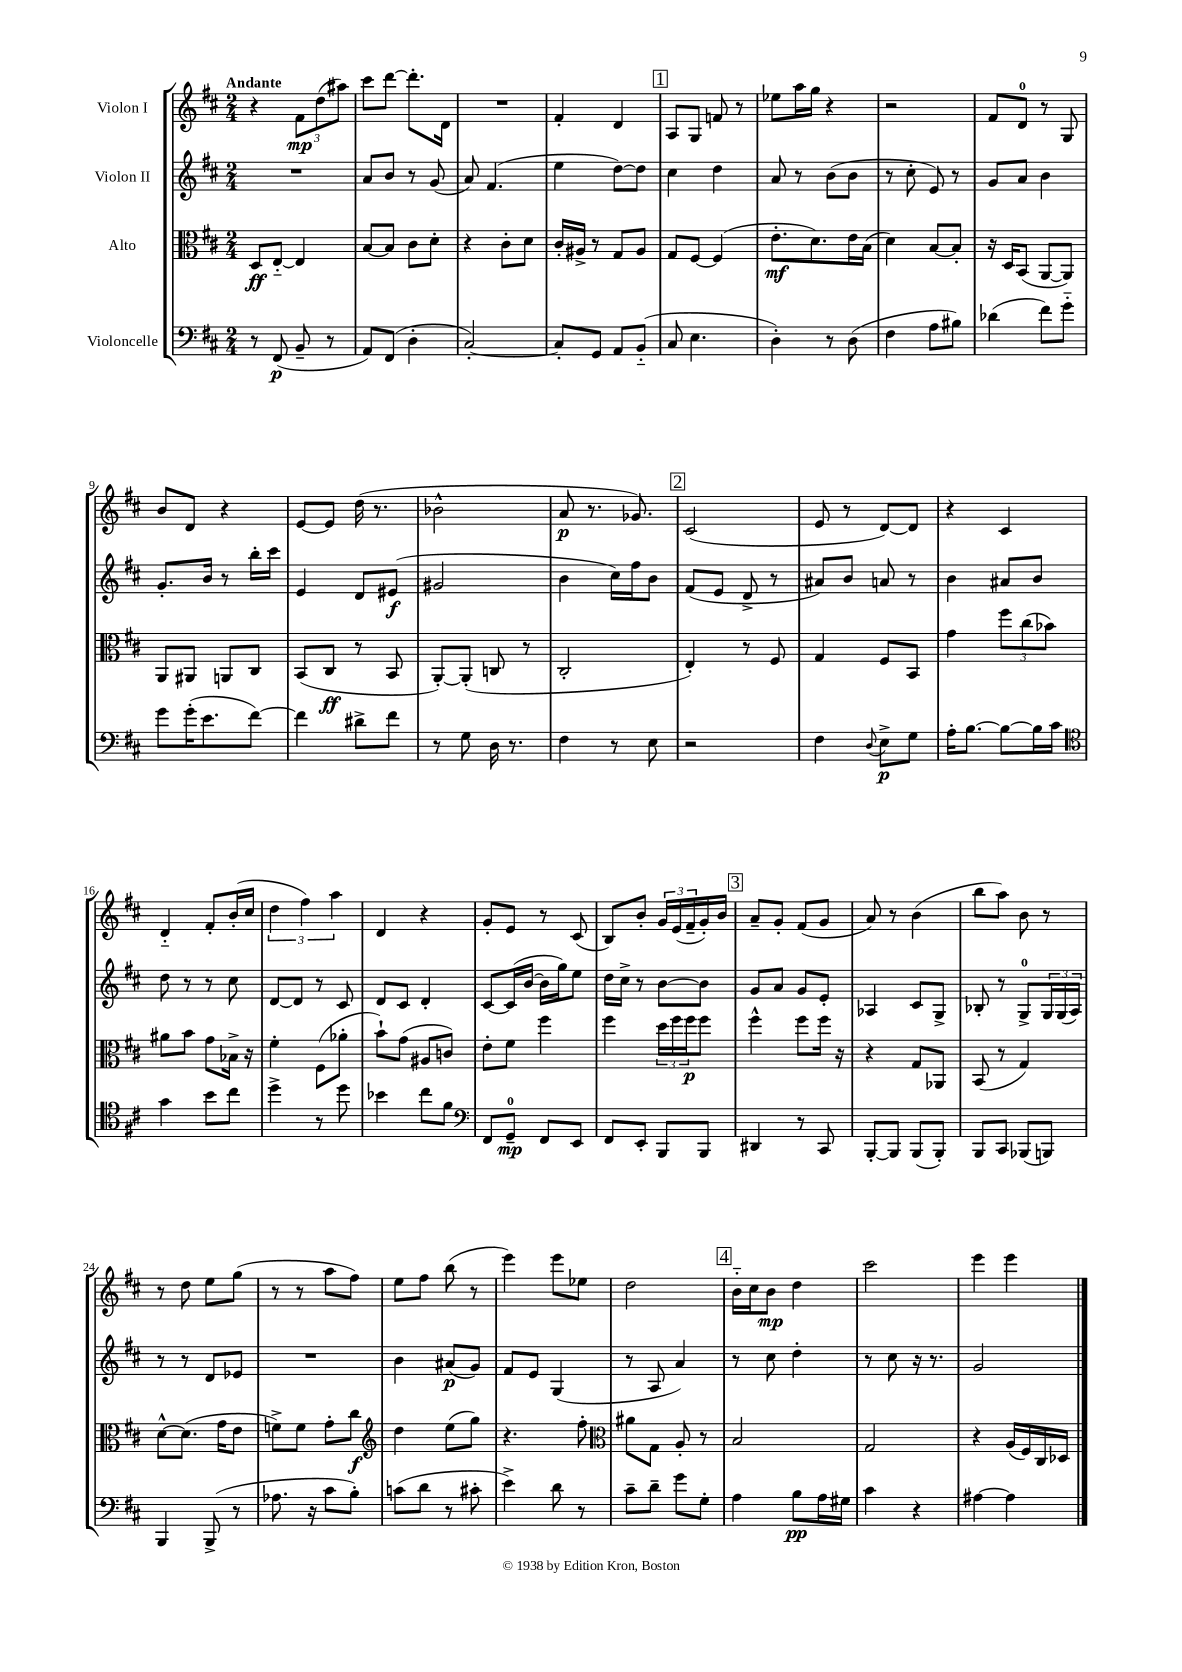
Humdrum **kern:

**kern	**kern	**kern	**kern
*staff4	*staff3	*staff2	*staff1
*clefF4	*clefC3	*clefG2	*clefG2
*k[f#c#]	*k[f#c#]	*k[f#c#]	*k[f#c#]
*M2/4	*M2/4	*M2/4	*M2/4
8r	8D	2r	4r
(8FF#	[8E'~	.	.
8BB~	4E]	.	12f#
.	.	.	(12dd
8r	.	.	.
.	.	.	12aa#)
=	=	=	=
8AA)	[8B	8a	8ccc#
(8FF#	8B]	8b	[8ddd
4D'	8c#	8r	8.ddd']
.	8d'	(8g	.
.	.	.	16d
=	=	=	=
[2C#')	4r	8a)	2r
.	.	(4.f#	.
.	8c#'	.	.
.	8d	.	.
=	=	=	=
8C#']	16c#'	4ee	4f#'
.	16A#^	.	.
8GG	8r	.	.
8AA	8G	[8dd)	4d
(8BB'~	8A#	8dd]	.
=	=	=	=
8C#	8G	4cc#	8A
4.E	[8F#	.	8G
.	(4F#]	4dd	8f
.	.	.	8r
=	=	=	=
4D')	8.e'	8a	8ee-
.	.	8r	16aa
.	8.d)	.	16gg
8r	.	(8b	4r
(8D	16e	8b	.
.	(16B	.	.
=	=	=	=
4F#	4d)	8r	2r
.	.	8cc#'	.
8A	[8B	8e)	.
8B#)	8B']	8r	.
=	=	=	=
(4d-	16r	8g	8f#
.	16D	.	.
.	(8BB	8a	8d
8f#)	[8AA	4b	8r
8g'~	8AA])	.	8G
=	=	=	=
8g	8AA	8.g'	8b
(16g'	8AA#	.	8d
8.e	.	16b	.
.	8AA	8r	4r
[8f#)	8C#	16bb'	.
.	.	16ccc#	.
=	=	=	=
4f#]	(8BB	4e	[8e
.	8C#	.	8e]
8d#^	8r	8d	(16dd
.	.	.	8.r
8f#	8BB	(8e#	.
=	=	=	=
8r	[8AA')	2g#	2b-^^
8G	(8AA']	.	.
16D	8C	.	.
8.r	.	.	.
.	8r	.	.
=	=	=	=
4F#	2C#'	4b	8a
.	.	.	8.r
8r	.	16cc#)	.
.	.	16ff#	8.g-)
8E	.	8b	.
=	=	=	=
2r	4E')	(8f#	(2c#
.	.	8e	.
.	8r	8d^	.
.	8F#	8r	.
=	=	=	=
4F#	4G	8a#)	8e
.	.	8b	8r
8qqD	.	.	.
8E^	8F#	8a	[8d)
8G	8BB	8r	8d]
=	=	=	=
16A'	4g	4b	4r
[8.B	.	.	.
8B_	12ff#	8a#	4c#
.	(12cc#	.	.
16B]	.	8b	.
.	12b-)	.	.
16c#	.	.	.
=	=	=	=
*clefC4	*	*	*
4g	8a#	8dd	4d'~
.	8b	8r	.
8b	8g	8r	8f#'
8cc#	16B-^	8cc#	(16b'
.	16r	.	16cc#
=	=	=	=
4dd^	4f#'	[8d	6dd
.	.	8d]	.
.	.	.	6ff#)
8r	(8F#	8r	.
.	.	.	6aa
8dd	8a-'	8c#	.
=	=	=	=
4b-	8b`)	8d	4d
.	(8g	8c#	.
8cc#	8A#	4d'	4r
8f#	8c)	.	.
=	=	=	=
*clefF4	*	*	*
8FF#	8e'	[8c#	8g'
8GG~	8f#	(16c#]	8e
.	.	[16b	.
8FF#	4ff#	16b]	8r
.	.	16gg)	.
8EE	.	8ee	(8c#
=	=	=	=
8FF#	4ff#	16dd	8B)
.	.	16cc#^	.
8EE'	.	8r	8b'
8BBB	24dd	[8b	24g
.	24ff#	.	(24e
.	24ff#	.	24f#~
8BBB	8ff#	8b]	16g')
.	.	.	16b
=	=	=	=
4DD#	4ff#^^	8g	8a~
.	.	8a	8g'
8r	8ff#	8g	(8f#
8CC#	16ff#	8e'	8g
.	16r	.	.
=	=	=	=
[8BBB'	4r	4A-	8a)
8BBB]	.	.	8r
(8BBB	8G	8c#	(4b
8BBB')	8AA-	8G^	.
=	=	=	=
8BBB	(8BB	8B-'	8bb
8CC#	8r	8r	8aa)
(8BBB-	4G)	8G^	8b
8BBB)	.	24G	8r
.	.	(24G	.
.	.	24A)	.
=	=	=	=
4BBB	[8d^^	8r	8r
.	(8.d]	8r	8dd
(8BBB^	.	8d	8ee
.	16g	.	.
8r	8e	8e-	(8gg
=	=	=	=
8.A-	8f^)	2r	8r
.	8f	.	8r
16r	.	.	.
8c#	8g'	.	8aa
8B')	8cc#	.	8ff#)
=	=	=	=
*	*clefG2	*	*
(8c	4dd	4b	8ee
8d	.	.	8ff#
8r	(8ee	(8a#	(8bb
8c#'	8gg)	8g)	8r
=	=	=	=
4e^)	4.r	8f#	4eee)
.	.	8e	.
8d	.	(4G	8eee
8r	8ff#'	.	8ee-
=	=	=	=
*	*clefC3	*	*
8c#~	8a#	8r	2dd
8d~	8G	8A	.
8g	8A'	4a)	.
8G'	8r	.	.
=	=	=	=
4A	2B	8r	16b'~
.	.	.	16cc#
.	.	8cc#	8b
8B	.	4dd'	4dd
16A	.	.	.
16G#	.	.	.
=	=	=	=
4c#	2G	8r	2ccc#
.	.	8cc#	.
4r	.	16r	.
.	.	8.r	.
=	=	=	=
[4A#	4r	2g	4eee
4A#]	(16A	.	4eee
.	16F#)	.	.
.	16C#	.	.
.	16D-	.	.
==	==	==	==
*-	*-	*-	*-
